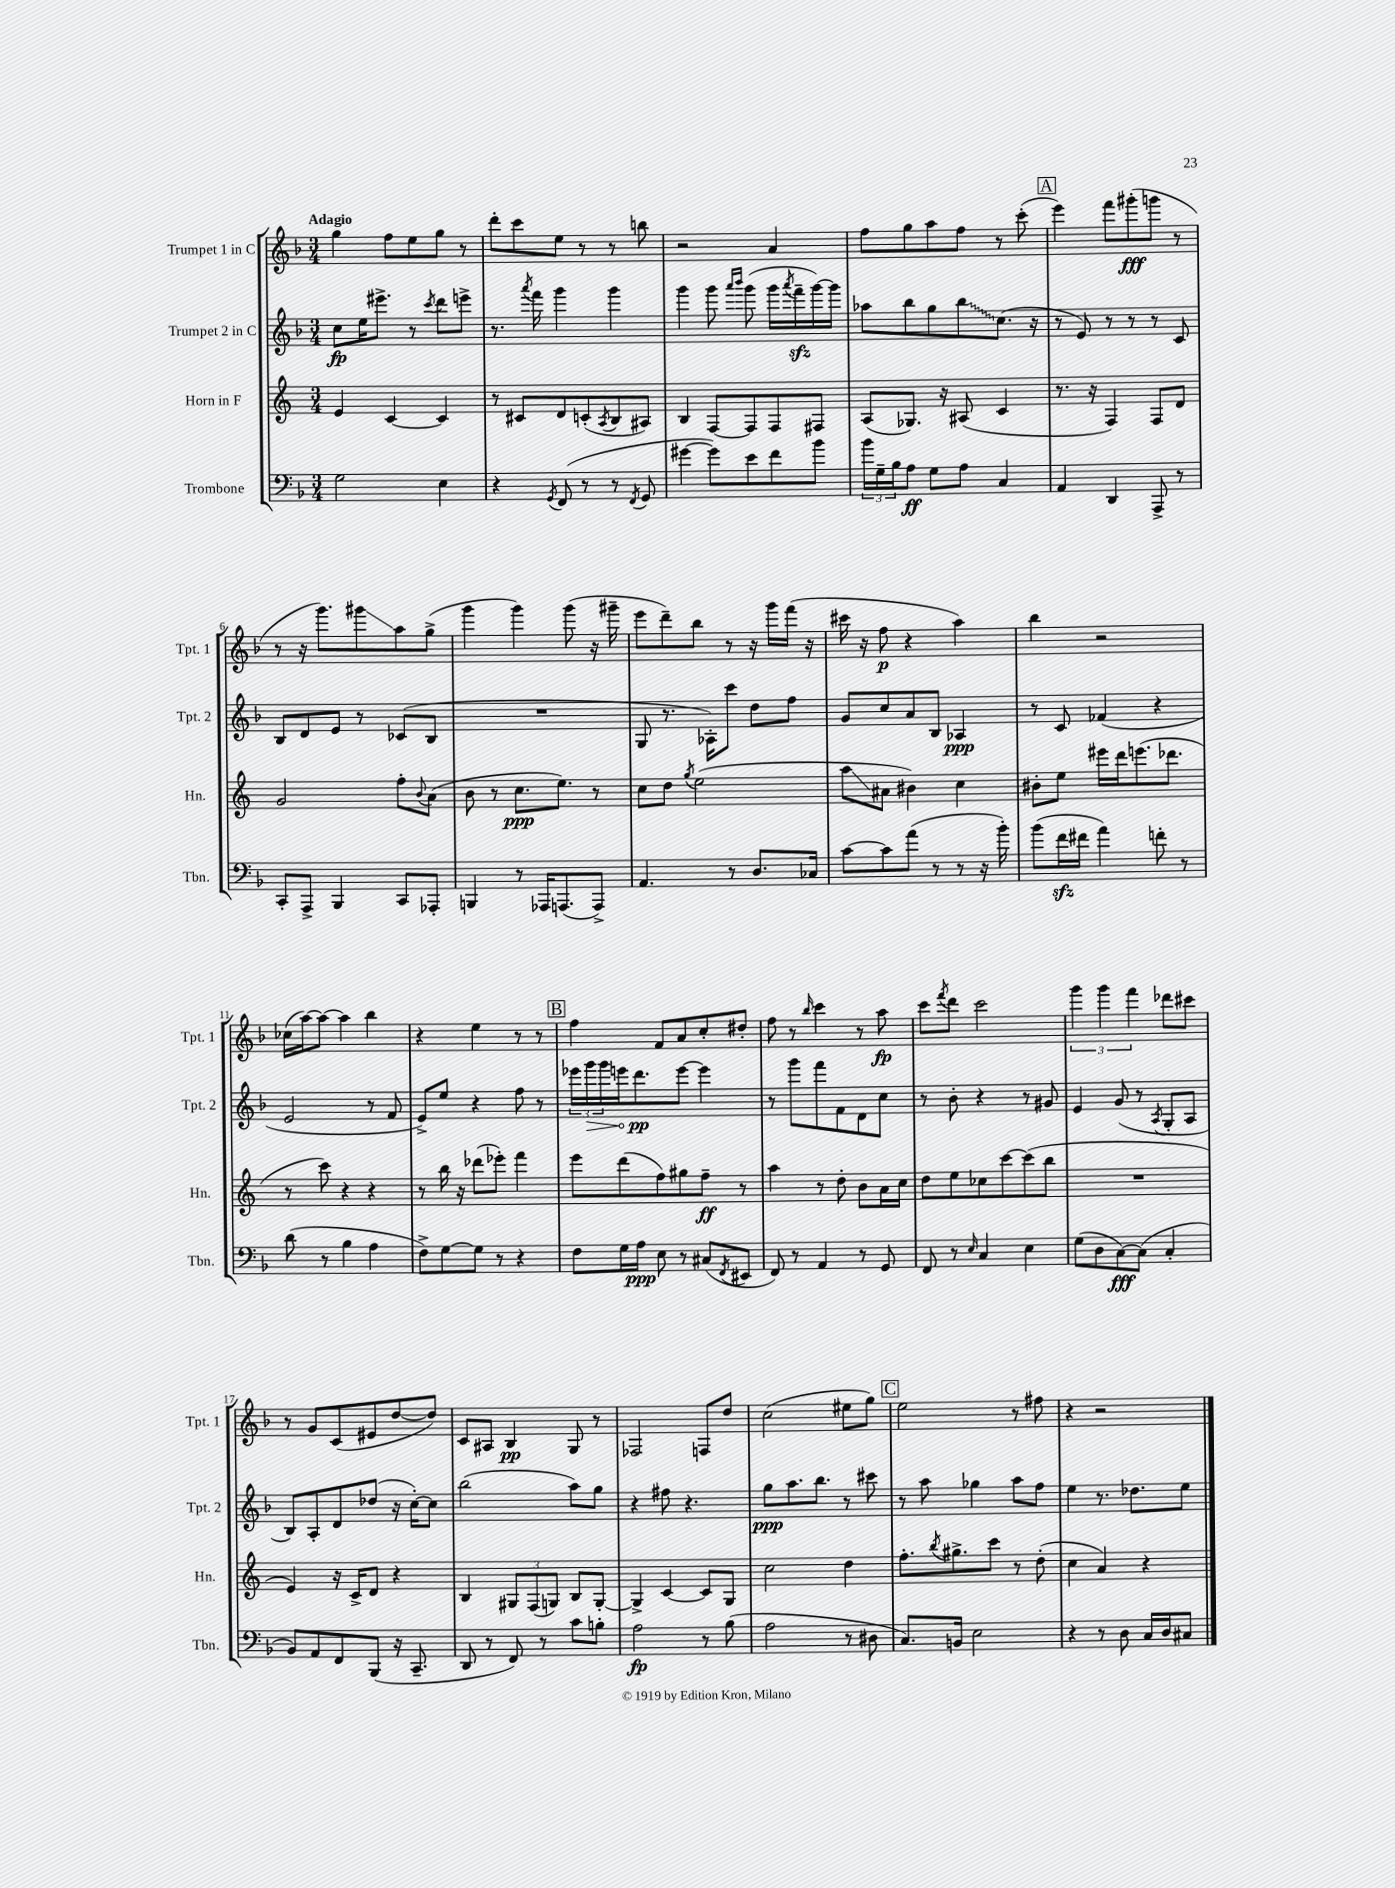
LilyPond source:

<<
\new StaffGroup <<
\new Staff = "s0" \with { instrumentName = "Trumpet 1 in C" shortInstrumentName = "Tpt. 1" } {
    \clef treble \key f \major \numericTimeSignature \time 3/4 \tempo "Adagio"
    g''4 f''8 e''8 g''8 r8 |
    d'''8-. c'''8 e''8 r8 r8 b''8 |
    r2 a'4 |
    f''8 g''8 a''8 f''8 r8 c'''8-.( |
    \mark \markup { \box "A" } e'''4) f'''8 gis'''8-.\fff( g'''8 r8 |
    r8 r16 g'''8.) gis'''8\glissando a''8 g''8->( |
    g'''4 g'''4) g'''8( r16 gis'''16-- |
    e'''8 d'''8--) bes''8 r8 r16 g'''16 f'''16( r16 |
    cis'''16 r16 f''8\p r4 a''4) |
    bes''4 r2 |
    ces''16( a''16~) a''8~ a''4 bes''4 |
    r4 e''4 r8 r8 |
    \mark \markup { \box "B" } f''4 f'8 a'8 c''8-. dis''8-. |
    f''8 r8 \grace { bes''16 } c'''4 r8 a''8\fp |
    c'''8 \acciaccatura { f'''8 } d'''8 c'''2 |
    \tuplet 3/2 { g'''4 g'''4 f'''4 } des'''8 cis'''8 |
    r8 g'8 c'8( eis'8 d''8~ d''8) |
    c'8 ais8 bes4\pp g8 r8 |
    fes2 f8 d''8 |
    c''2( eis''8 g''8) |
    \mark \markup { \box "C" } e''2 r8 fis''8 |
    r4 r2 \bar "|." |
}
\new Staff = "s1" \with { instrumentName = "Trumpet 2 in C" shortInstrumentName = "Tpt. 2" } {
    \clef treble \key f \major \numericTimeSignature \time 3/4
    c''8\fp e''16 eis'''8.-> r8 \acciaccatura { c'''8 } d'''8 e'''8-> |
    r8. \acciaccatura { a'''8 } f'''16 g'''4 g'''4 |
    g'''4 g'''8 \grace { a'''16 bes'''16 } g'''8( g'''16 \acciaccatura { a'''8 } f'''16--\sfz g'''16~) g'''16 |
    aes''8 bes''8 g''8 \once \override Glissando.style = #'zigzag bes''8\glissando c''8.( r16 |
    \mark \markup { \box "A" } r8 e'8) r8 r8 r8 c'8 |
    bes8 d'8 e'8 r8 ces'8( bes8 |
    R2. |
    g8 r8. aes16-.) c'''8 d''8 f''8 |
    g'8 c''8 a'8 bes8 aes4\ppp |
    r8 c'8 fes'4( r4 |
    e'2 r8 f'8 |
    e'8->) e''8 r4 f''8 r8 |
    \mark \markup { \box "B" } \tuplet 3/2 { ees'''16 \once \override Hairpin.circled-tip = ##t g'''16\> g'''16 } e'''16 d'''8.\pp\! e'''8~ e'''4 |
    r8 g'''8 f'''8 f'8 d'8 c''8 |
    r8 bes'8-. r4 r8 gis'8 |
    e'4 g'8( r8 \acciaccatura { a8 } g8-. a8 |
    bes8) a8-. d'8 des''8( r16 c''16~-.) c''8 |
    bes''2( a''8) g''8 |
    r4 fis''8 r4. |
    g''8\ppp a''8. bes''8. r8 cis'''8 |
    \mark \markup { \box "C" } r8 a''8 ges''4 a''8 f''8 |
    e''4 r8. des''8. e''8 \bar "|." |
}
\new Staff = "s2" \with { instrumentName = "Horn in F" shortInstrumentName = "Hn." } {
    \clef treble \key c \major \numericTimeSignature \time 3/4
    e'4 c'4~ c'4 |
    r8 cis'8 d'8 c'8-.( \acciaccatura { a8 } b8 ais8) |
    b4 f8~ f8 f8 fis8 |
    a8( ges8.) r16 ais8( c'4 |
    \mark \markup { \box "A" } r8. r16 f4) f8 d'8 |
    g'2 f''8-. \appoggiatura { b'8 } a'8( |
    b'8 r8 c''8.\ppp e''8.) r8 |
    c''8 d''8 \acciaccatura { g''8 } e''2( |
    a''8\glissando ais'8 bis'4) c''4 |
    bis'8-. e''8 eis'''16 d'''16 e'''8.( des'''8. |
    r8 c'''8) r4 r4 |
    r8 b''16 r16 des'''8( ees'''8-.) f'''4 |
    \mark \markup { \box "B" } e'''8 d'''8( f''8) gis''8 f''8--\ff r8 |
    a''4 r8 d''8-. b'8 a'16 c''16 |
    d''8 e''8 ces''8 c'''8~ c'''8( b''8 |
    R2. |
    e'4) r16 c'16-> d'8 r4 |
    b4 \tuplet 3/2 { gis8 f8( g8) } b8 g8~-. |
    g4-> c'4~ c'8 g8 |
    c''2 d''4 |
    \mark \markup { \box "C" } f''8.-. \acciaccatura { b''8 } gis''8.-> c'''8 r8 d''8-.( |
    c''4 a'4) r4 \bar "|." |
}
\new Staff = "s3" \with { instrumentName = "Trombone" shortInstrumentName = "Tbn." } {
    \clef bass \key f \major \numericTimeSignature \time 3/4
    g2 e4 |
    r4 \acciaccatura { g,8 } f,8( r8 r8 \acciaccatura { f,8 } g,8 |
    gis'4~ gis'8) e'8 f'8 bes'8 |
    \tuplet 3/2 { bes'16 g16-- bes16 } a8\ff g8 a8 c4 |
    \mark \markup { \box "A" } a,4 d,4 a,,8-> r8 |
    c,8-. a,,8-> bes,,4 c,8 aes,,8-. |
    b,,4 r8 aes,,16 a,,8.( a,,8->) |
    a,4. r8 d8. ces16 |
    c'8~ c'8 a'8( r8 r8 r16 bes'16-.) |
    bes'8( f'16\sfz fis'16 a'4) f'8-. r8 |
    d'8( r8 bes4 a4 |
    f8->) g8~ g8 r8 r4 |
    \mark \markup { \box "B" } f8 g16 a16\ppp e8 r8 cis8( \acciaccatura { f,8 } eis,8 |
    f,8) r8 a,4 r8 g,8 |
    f,8 r8 \grace { e16 } c4 e4 |
    g8( d8 c8~\fff) c8( c4-. |
    bes,8) a,8 f,8 bes,,8( r16 c,8.-- |
    d,8 r8 f,8) r8 c'8 b8-. |
    a2\fp r8 bes8( |
    a2 r8 dis8 |
    \mark \markup { \box "C" } c8.) b,16 e2 |
    r4 r8 d8 c16 d16 cis8 \bar "|." |
}
>>
>>
